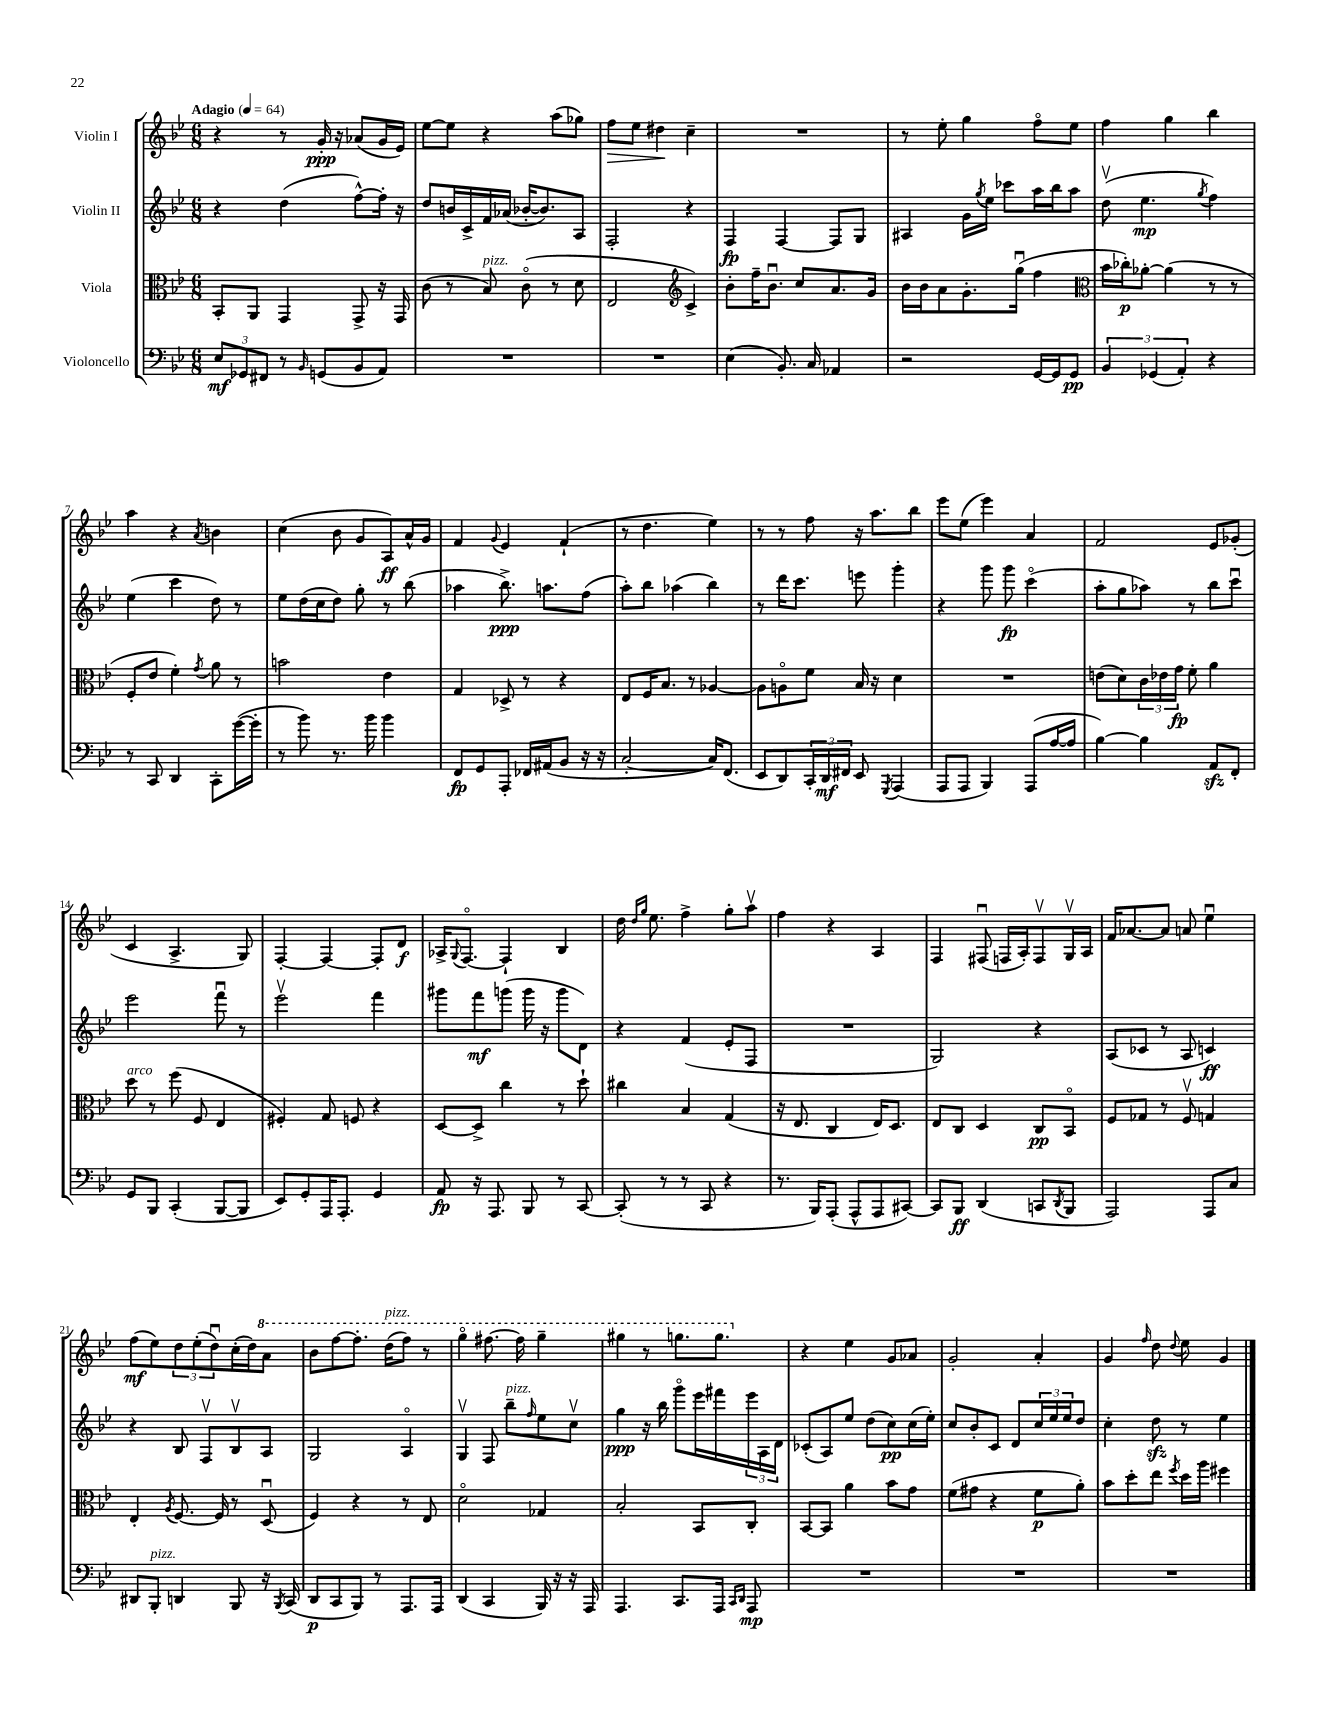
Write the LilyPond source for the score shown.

<<
\new StaffGroup <<
\new Staff = "s0" \with { instrumentName = "Violin I" } {
    \clef treble \key bes \major \numericTimeSignature \time 6/8 \tempo "Adagio" 4 = 64
    r4 r8 g'16-.\ppp r16 aes'8( g'16 ees'16) |
    ees''8~ ees''8 r4 a''8( ges''8) |
    f''8\> ees''8 dis''4\! c''4-- |
    R2. |
    r8 ees''8-. g''4 f''8\flageolet ees''8 |
    f''4 g''4 bes''4 |
    a''4 r4 \acciaccatura { a'8 } b'4 |
    c''4( bes'8 g'8 a8\ff) a'16-^ g'16 |
    f'4 \appoggiatura { g'8 } ees'4 f'4-!( |
    r8 d''4. ees''4) |
    r8 r8 f''8 r16 a''8. bes''8 |
    ees'''8 ees''8( ees'''4) a'4 |
    f'2 ees'8 ges'8-.( |
    c'4 a4.-> g8) |
    f4~-. f4~ f8-. d'8\f |
    aes16-> \appoggiatura { g8 } f8.~\flageolet f4-! bes4 |
    d''16 \grace { d''16 g''16 } ees''8. f''4-> g''8-. a''8\upbow |
    f''4 r4 a4 |
    f4 fis8\downbow( f16 a16-.) f8\upbow g16\upbow a16 |
    f'16 aes'8.~ aes'8 a'8 ees''4\downbow |
    f''8\mf( ees''8) \tuplet 3/2 { d''8 ees''8-.( d''8\downbow) } c''16-.( d''16) \ottava #1 a''8 |
    bes''8 f'''8~ f'''8.-. d'''16^\markup { \italic "pizz." }( f'''8) r8 |
    g'''4\flageolet fis'''8.~ fis'''16 g'''4-- |
    gis'''4 r8 g'''8. g'''8. \ottava #0 |
    r4 ees''4 g'8 aes'8 |
    g'2-. a'4-. |
    g'4 \grace { f''16 } d''8 \appoggiatura { d''8 } ees''8 g'4 \bar "|." |
}
\new Staff = "s1" \with { instrumentName = "Violin II" } {
    \clef treble \key bes \major \numericTimeSignature \time 6/8
    r4 d''4( f''8~-^) f''16-. r16 |
    d''8 b'16 c'16-> f'16 aes'16( bes'16~-. bes'8.) a8 |
    f2-. r4 |
    f4\fp f4~ f8 g8 |
    ais4 g'16 \acciaccatura { g''8 } ees''16 ces'''8 a''16 bes''16 a''8 |
    d''8\upbow( ees''4.\mp \acciaccatura { g''8 } f''4) |
    ees''4( c'''4 d''8) r8 |
    ees''8 d''16( c''16 d''8) g''8-. r8 bes''8( |
    aes''4 bes''8.->\ppp) a''8. f''8( |
    a''8-.) bes''8 aes''4( bes''4) |
    r8 d'''16 c'''8. e'''8 g'''4-. |
    r4 g'''8 g'''8\fp c'''4\flageolet( |
    a''8-. g''8 aes''8) r8 bes''8 c'''8\downbow |
    ees'''2 f'''8\downbow r8 |
    ees'''2\upbow f'''4 |
    gis'''8 f'''8\mf g'''8( g'''16 r16 g'''8 d'8) |
    r4 f'4( ees'8-. f8 |
    R2. |
    g2) r4 |
    a8( ces'8 r8 a8 c'4\ff) |
    r4 bes8 f8\upbow bes8\upbow a8 |
    g2 a4\flageolet |
    g4\upbow f8 bes''8--^\markup { \italic "pizz." } \grace { f''16 } ees''8 c''8\upbow |
    g''4\ppp r16 bes''16 g'''8\flageolet ees'''16 fis'''16 \tuplet 3/2 { ees'''16 a16 d'16 } |
    ces'8-.( a8) ees''8 d''8( c''8\pp) c''16( ees''16-.) |
    c''8 bes'8-. c'8 d'8 \tuplet 3/2 { c''16 ees''16 ees''16 } d''8 |
    c''4-. d''8\sfz r8 ees''4 \bar "|." |
}
\new Staff = "s2" \with { instrumentName = "Viola" } {
    \clef alto \key bes \major \numericTimeSignature \time 6/8
    bes,8-. a,8 g,4 g,8-> r16 g,16 |
    c'8( r8 bes8^\markup { \italic "pizz." }) c'8\flageolet( r8 d'8 |
    ees2 \clef treble c'4->) |
    bes'8-. f''16-- bes'8.\downbow c''8 a'8. g'16 |
    bes'16 bes'16 a'8 g'8.-. g''16\downbow( f''4 |
    \clef alto bes'16 ces''16-.\p) aes'8~-. aes'4( r8 r8 |
    f8-. ees'8 f'4-.) \acciaccatura { g'8 } a'8 r8 |
    b'2 ees'4 |
    g4 des8-> r8 r4 |
    ees8 f16 bes8. r8 aes4~ |
    aes8 a8\flageolet f'8 bes16 r16 d'4 |
    R2. |
    e'8( d'8) \tuplet 3/2 { c'16 ees'16 g'16\fp } f'8-. a'4 |
    d''8^\markup { \italic "arco" } r8 f''8( f8 ees4 |
    fis4-.) g8 f8 r4 |
    d8~ d8-> c''4 r8 d''8-! |
    cis''4 bes4 g4( |
    r16 ees8. c4 ees16) d8. |
    ees8 c8 d4 c8\pp bes,8\flageolet |
    f8 ges8 r8 f8\upbow g4 |
    ees4-. \acciaccatura { a8 } f8.~ f16 r8 d8\downbow( |
    f4) r4 r8 ees8 |
    d'2\flageolet ges4 |
    bes2-. bes,8 c8-. |
    bes,8~ bes,8 a'4 bes'8 g'8 |
    f'8( gis'8 r4 f'8\p a'8-.) |
    bes'8 d''8-. ees''8 \acciaccatura { f''8 } d''16 a''16 fis''4 \bar "|." |
}
\new Staff = "s3" \with { instrumentName = "Violoncello" } {
    \clef bass \key bes \major \numericTimeSignature \time 6/8
    \tuplet 3/2 { ees8\mf ges,8 fis,8 } r8 \grace { bes,16 } g,8( bes,8 a,8) |
    R2. |
    R2. |
    ees4( bes,8.-.) c16 aes,4 |
    r2 g,16~ g,16 g,8\pp |
    \tuplet 3/2 { bes,4 ges,4( a,4-.) } r4 |
    r8 c,8 d,4 c,8-. g'16~( g'16-. |
    r8 bes'8) r8. bes'16 bes'4 |
    f,8\fp g,8 a,,8-. fes,16 ais,16( bes,8 r16 r16 |
    c2~-. c16) f,8.( |
    ees,8 d,8) \tuplet 3/2 { c,16-. d,16\mf fis,16 } ees,8 \acciaccatura { g,,8 } a,,4( |
    a,,8 a,,8 bes,,4) a,,8( a16~ a16 |
    bes4~) bes4 a,8\sfz f,8-. |
    g,8 bes,,8 c,4-.( bes,,8~ bes,,8 |
    ees,8) g,8-. a,,16 a,,8.-. g,4 |
    a,8\fp r16 a,,8. bes,,8 r8 c,8~ |
    c,8-.( r8 r8 c,8 r4 |
    r8. bes,,16) a,,8-.( a,,8-^ a,,8 cis,8~) |
    cis,8 bes,,8\ff d,4( c,8 \acciaccatura { d,8 } bes,,8 |
    a,,2) a,,8 c8 |
    dis,8 bes,,8-.^\markup { \italic "pizz." } d,4 bes,,8 r16 \acciaccatura { bes,,8 } c,16( |
    d,8\p c,8 bes,,8) r8 a,,8. a,,16 |
    d,4( c,4 bes,,16) r16 r16 a,,16 |
    a,,4. c,8. a,,16 \grace { c,16 d,16 } a,,8\mp |
    R2. |
    R2. |
    R2. \bar "|." |
}
>>
>>
